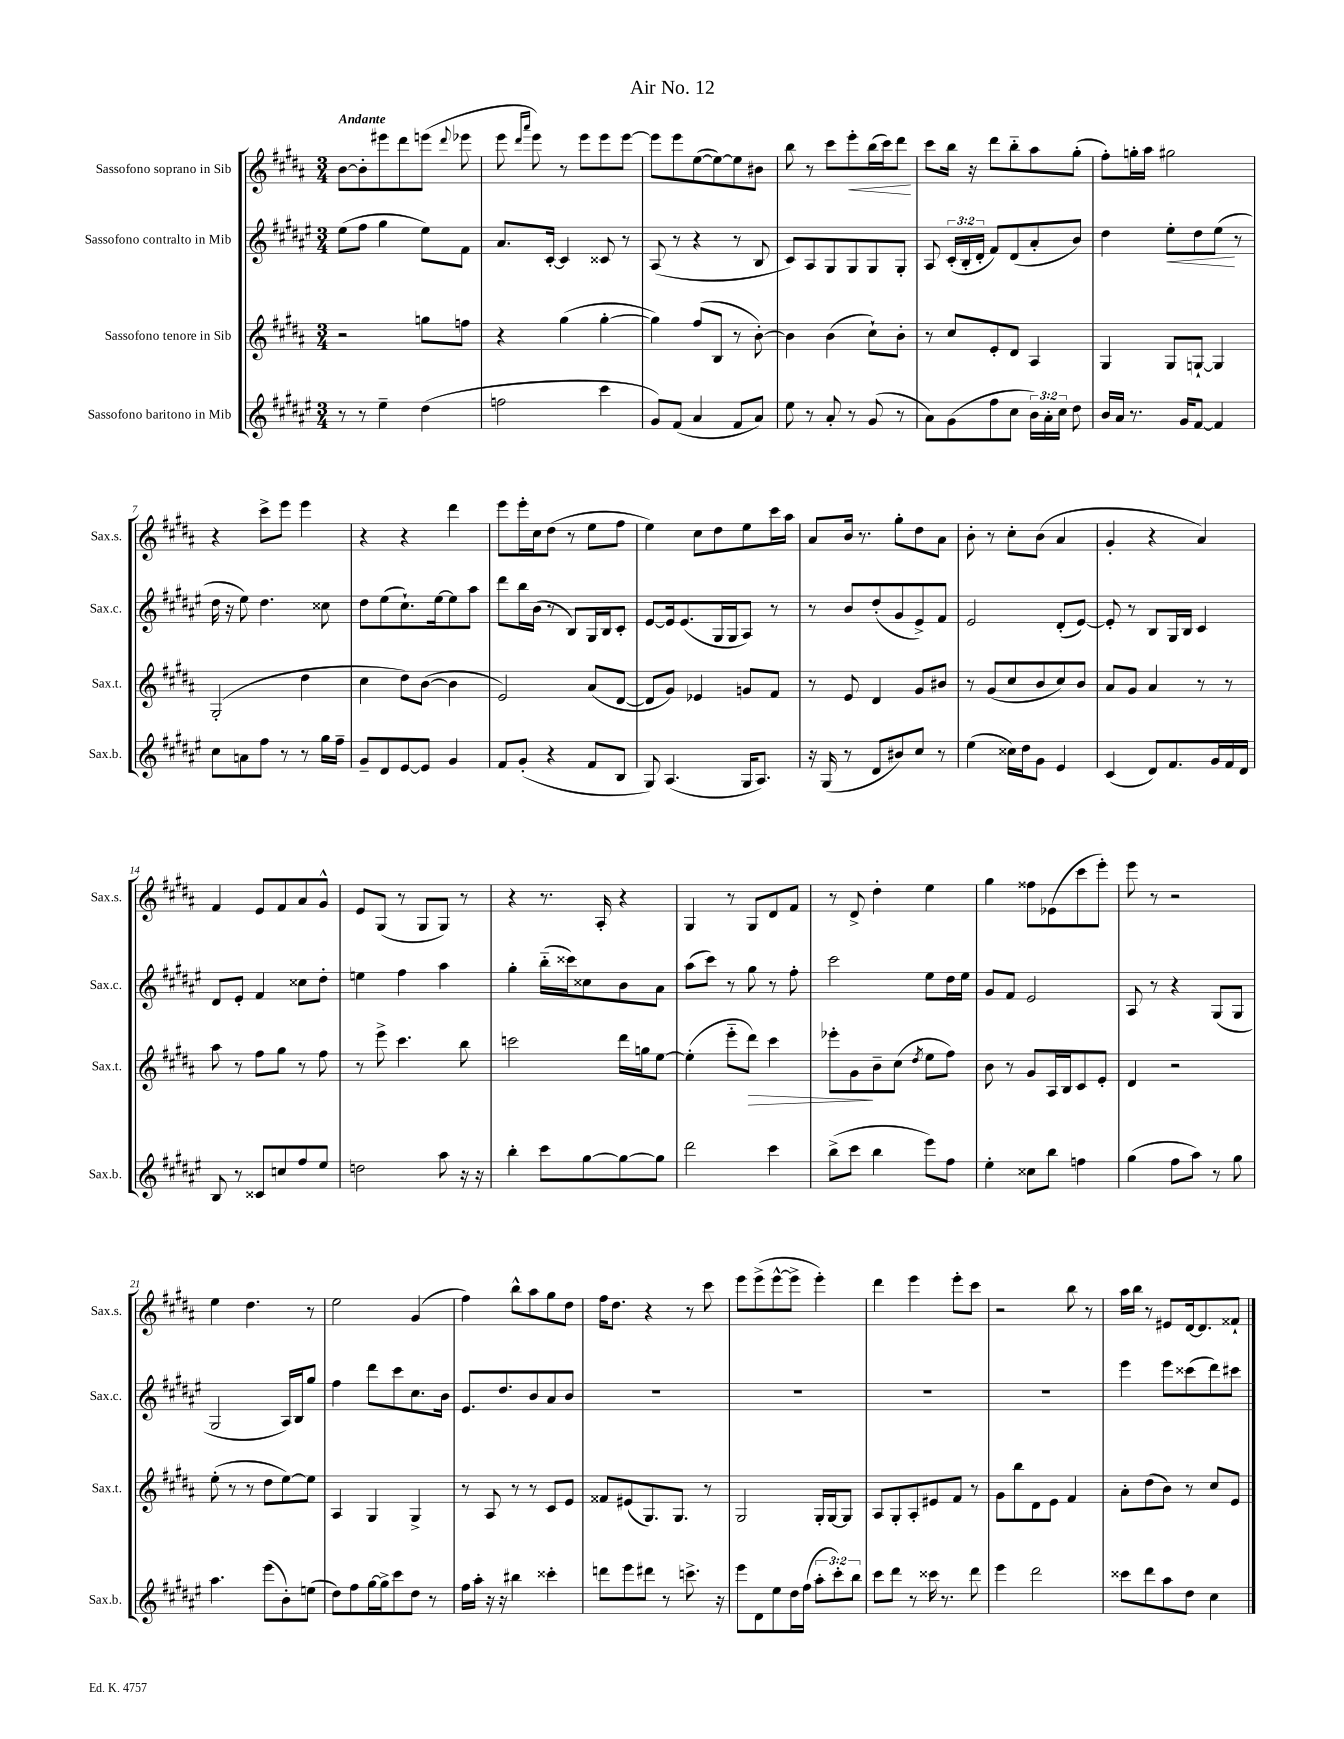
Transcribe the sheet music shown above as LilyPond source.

\header { title = "Air No. 12" }
<<
\new StaffGroup <<
\new Staff = "s0" \with { instrumentName = "Sassofono soprano in Sib" shortInstrumentName = "Sax.s." } {
    \clef treble \key b \major \numericTimeSignature \time 3/4 \tempo "Andante"
    \autoBeamOff b'8[~ b'8-. eis'''8 dis'''8 e'''8]( \appoggiatura { dis'''8 } ees'''8 |
    e'''8 \grace { dis'''16[ ais'''16] } e'''8) r8 e'''8[ e'''8 e'''8]~ |
    e'''8[ e'''8 e''8~( e''8~) e''8 bis'8] |
    b''8 r8 cis'''8[ e'''8-.\< b''16( cis'''16) dis'''8]\! |
    cis'''8[ b''16] r16 dis'''8[ b''8-_ ais''8 gis''8]-.( |
    fis''8[-.) g''16-. ais''16] gis''2 |
    r4 cis'''8[-> e'''8] e'''4 |
    r4 r4 dis'''4 |
    e'''8[ e'''16-. cis''16 dis''8]( r8 e''8[ fis''8] |
    e''4) cis''8[ dis''8 e''8 cis'''16 ais''16] |
    ais'8[ b'16] r8. gis''8[-. dis''8 ais'8] |
    b'8-. r8 cis''8[-. b'8]( ais'4 |
    gis'4-. r4 ais'4) |
    fis'4 e'8[ fis'8 ais'8 gis'8]-^ |
    e'8[ gis8]( r8 gis8[ gis8]) r8 |
    r4 r8. ais16-. r4 |
    gis4 r8 gis8[ dis'8 fis'8] |
    r8 dis'8-> dis''4-. e''4 |
    gis''4 fisis''8[ ees'8( cis'''8 e'''8]-.) |
    e'''8 r8 r2 |
    e''4 dis''4. r8 |
    e''2 gis'4( |
    fis''4) b''8[-^ ais''8 gis''8 dis''8] |
    fis''16[ dis''8.] r4 r8 cis'''8 |
    e'''8[ e'''8->( e'''8~-^ e'''8]-> e'''4-.) |
    dis'''4 e'''4 e'''8[-. cis'''8] |
    r2 b''8 r8 |
    ais''16[ b''16] r8 eis'8[ dis'16~ dis'8. fisis'8]-! \bar "|." |
}
\new Staff = "s1" \with { instrumentName = "Sassofono contralto in Mib" shortInstrumentName = "Sax.c." } {
    \clef treble \key fis \major \numericTimeSignature \time 3/4 \override Staff.TupletNumber.text = #tuplet-number::calc-fraction-text
    \autoBeamOff eis''8[( fis''8] gis''4 eis''8[) fis'8] |
    ais'8.[ cis'16]~-. cis'4 cisis'8 r8 |
    ais8( r8 r4 r8 b8 |
    cis'8[) ais8 gis8 gis8 gis8 gis8]-. |
    ais8 \tuplet 3/2 { cis'16[-.( b16-. dis'16]-. } fis'8[) dis'8( ais'8-. b'8]) |
    dis''4 eis''8[-.\< dis''8 eis''8]\!( r8 |
    dis''16 r16 eis''8) dis''4. cisis''8 |
    dis''8[ eis''8( cis''8.-!) eis''16~ eis''8 ais''8] |
    dis'''8[ b''16 b'16]( r8 b8[) gis16 b16 cis'8]-. |
    eis'8[~ eis'16 eis'8.( gis16 gis16 ais8]) r8 |
    r8 b'8[ dis''8-.( gis'8 eis'8->) fis'8] |
    eis'2 dis'8[-.( eis'8]~) |
    eis'8-. r8 b8[ gis16 b16] cis'4 |
    dis'8[ eis'8]-. fis'4 cisis''8[ dis''8]-. |
    e''4 fis''4 ais''4 |
    gis''4-. b''16[-_( cisis'''16) cisis''8 b'8 ais'8] |
    ais''8[( cis'''8]) r8 gis''8 r8 fis''8-. |
    cis'''2 eis''8[ dis''16 eis''16] |
    gis'8[ fis'8] eis'2 |
    ais8 r8 r4 gis8[( gis8] |
    gis2 ais16[) b16 gis''8] |
    fis''4 dis'''8[ cis'''8 cis''8. b'16] |
    eis'8.[ dis''8. b'8 ais'8 b'8] |
    R2. |
    R2. |
    R2. |
    R2. |
    eis'''4 eis'''8[ cisis'''8( dis'''8) cis'''8] \bar "|." |
}
\new Staff = "s2" \with { instrumentName = "Sassofono tenore in Sib" shortInstrumentName = "Sax.t." } {
    \clef treble \key b \major \numericTimeSignature \time 3/4
    \autoBeamOff r2 g''8[ f''8] |
    r4 gis''4( gis''4~-. |
    gis''4) fis''8[( b8] r8 b'8~-.) |
    b'4 b'4( cis''8[-!) b'8]-. |
    r8 cis''8[ e'8-. dis'8] ais4 |
    gis4 gis8[ g8]~-! g4 |
    gis2-.( dis''4 |
    cis''4 dis''8[) b'8]~( b'4 |
    e'2) ais'8[( dis'8]~ |
    dis'8[ gis'8]) ees'4 g'8[ fis'8] |
    r8 e'8 dis'4 gis'8[ bis'8] |
    r8 gis'8[( cis''8 b'8 cis''8) b'8] |
    ais'8[ gis'8] ais'4 r8 r8 |
    ais''8 r8 fis''8[ gis''8] r8 fis''8 |
    r8 e'''8-> cis'''4. b''8 |
    c'''2 dis'''16[ g''16 e''8]~ |
    e''4-.( e'''8[-_ dis'''8]\>) cis'''4 |
    ees'''8[-. gis'8\! b'8-- cis''8]( \acciaccatura { dis''8 } e''8[ fis''8]) |
    b'8 r8 gis'8[ ais16 b16 cis'8 e'8]-. |
    dis'4 r2 |
    e''8-.( r8 r8 dis''8[ e''8~) e''8] |
    ais4 gis4 gis4-> |
    r8 ais8 r8 r8 cis'8[ e'8] |
    fisis'8[ eis'8( gis8.) gis8.] r8 |
    gis2 gis16[-. gis16~ gis8] |
    ais8[ gis8-. ais8-. eis'8 fis'8] r8 |
    gis'8[ b''8 dis'8 e'8] fis'4 |
    ais'8[-. dis''8( b'8]) r8 cis''8[ e'8] \bar "|." |
}
\new Staff = "s3" \with { instrumentName = "Sassofono baritono in Mib" shortInstrumentName = "Sax.b." } {
    \clef treble \key fis \major \numericTimeSignature \time 3/4 \override Staff.TupletNumber.text = #tuplet-number::calc-fraction-text
    \autoBeamOff r8 r8 eis''4-- dis''4( |
    f''2 cis'''4 |
    gis'8[) fis'8]( ais'4 fis'8[ ais'8]) |
    eis''8 r8 ais'8-. r8 gis'8( r8 |
    ais'8[) gis'8( fis''8 cis''8] \tuplet 3/2 { b'16[) ais'16-. cis''16] } dis''8 |
    b'16[ ais'16] r8. gis'16[ fis'8]~ fis'4 |
    cis''8[ a'8 fis''8] r8 r8 gis''16[ fis''16]-- |
    gis'8[-- dis'8 eis'8~ eis'8] gis'4 |
    fis'8[ gis'8]-.( r4 fis'8[ b8] |
    gis8) ais4.( gis16[ ais8.]) |
    r16 gis16( r8 dis'8[ bis'8) cis''8] r8 |
    eis''4( cisis''16[) dis''16 gis'8] eis'4 |
    cis'4( dis'8[) fis'8. gis'16 fis'16 dis'16] |
    b8 r8 cisis'8[ c''8 fis''8 eis''8] |
    d''2 ais''8 r16 r16 |
    b''4-. cis'''8[ gis''8~ gis''8~ gis''8] |
    dis'''2 cis'''4 |
    b''8[->( cis'''8] b''4 eis'''8[) fis''8] |
    eis''4-. cisis''8[ b''8] f''4 |
    gis''4( fis''8[ ais''8]) r8 gis''8 |
    ais''4. eis'''8[( b'8-.) e''8]( |
    dis''8[) fis''8 gis''16~ gis''16-> cis'''8 dis''8] r8 |
    fis''16[ ais''16]-. r16 r16 bis''4 cisis'''4-. |
    d'''8[ eis'''8 dis'''8] r8 c'''8.-> r16 |
    eis'''8[ dis'8 eis''8 dis''16 fis''16]( \tuplet 3/2 { ais''8[-. cis'''8-.) b''8] } |
    cis'''8[ dis'''8] r8 cisis'''16 r8. dis'''8 |
    eis'''4 dis'''2 |
    cisis'''8[ dis'''8 ais''8 dis''8] cis''4 \bar "|." |
}
>>
>>
